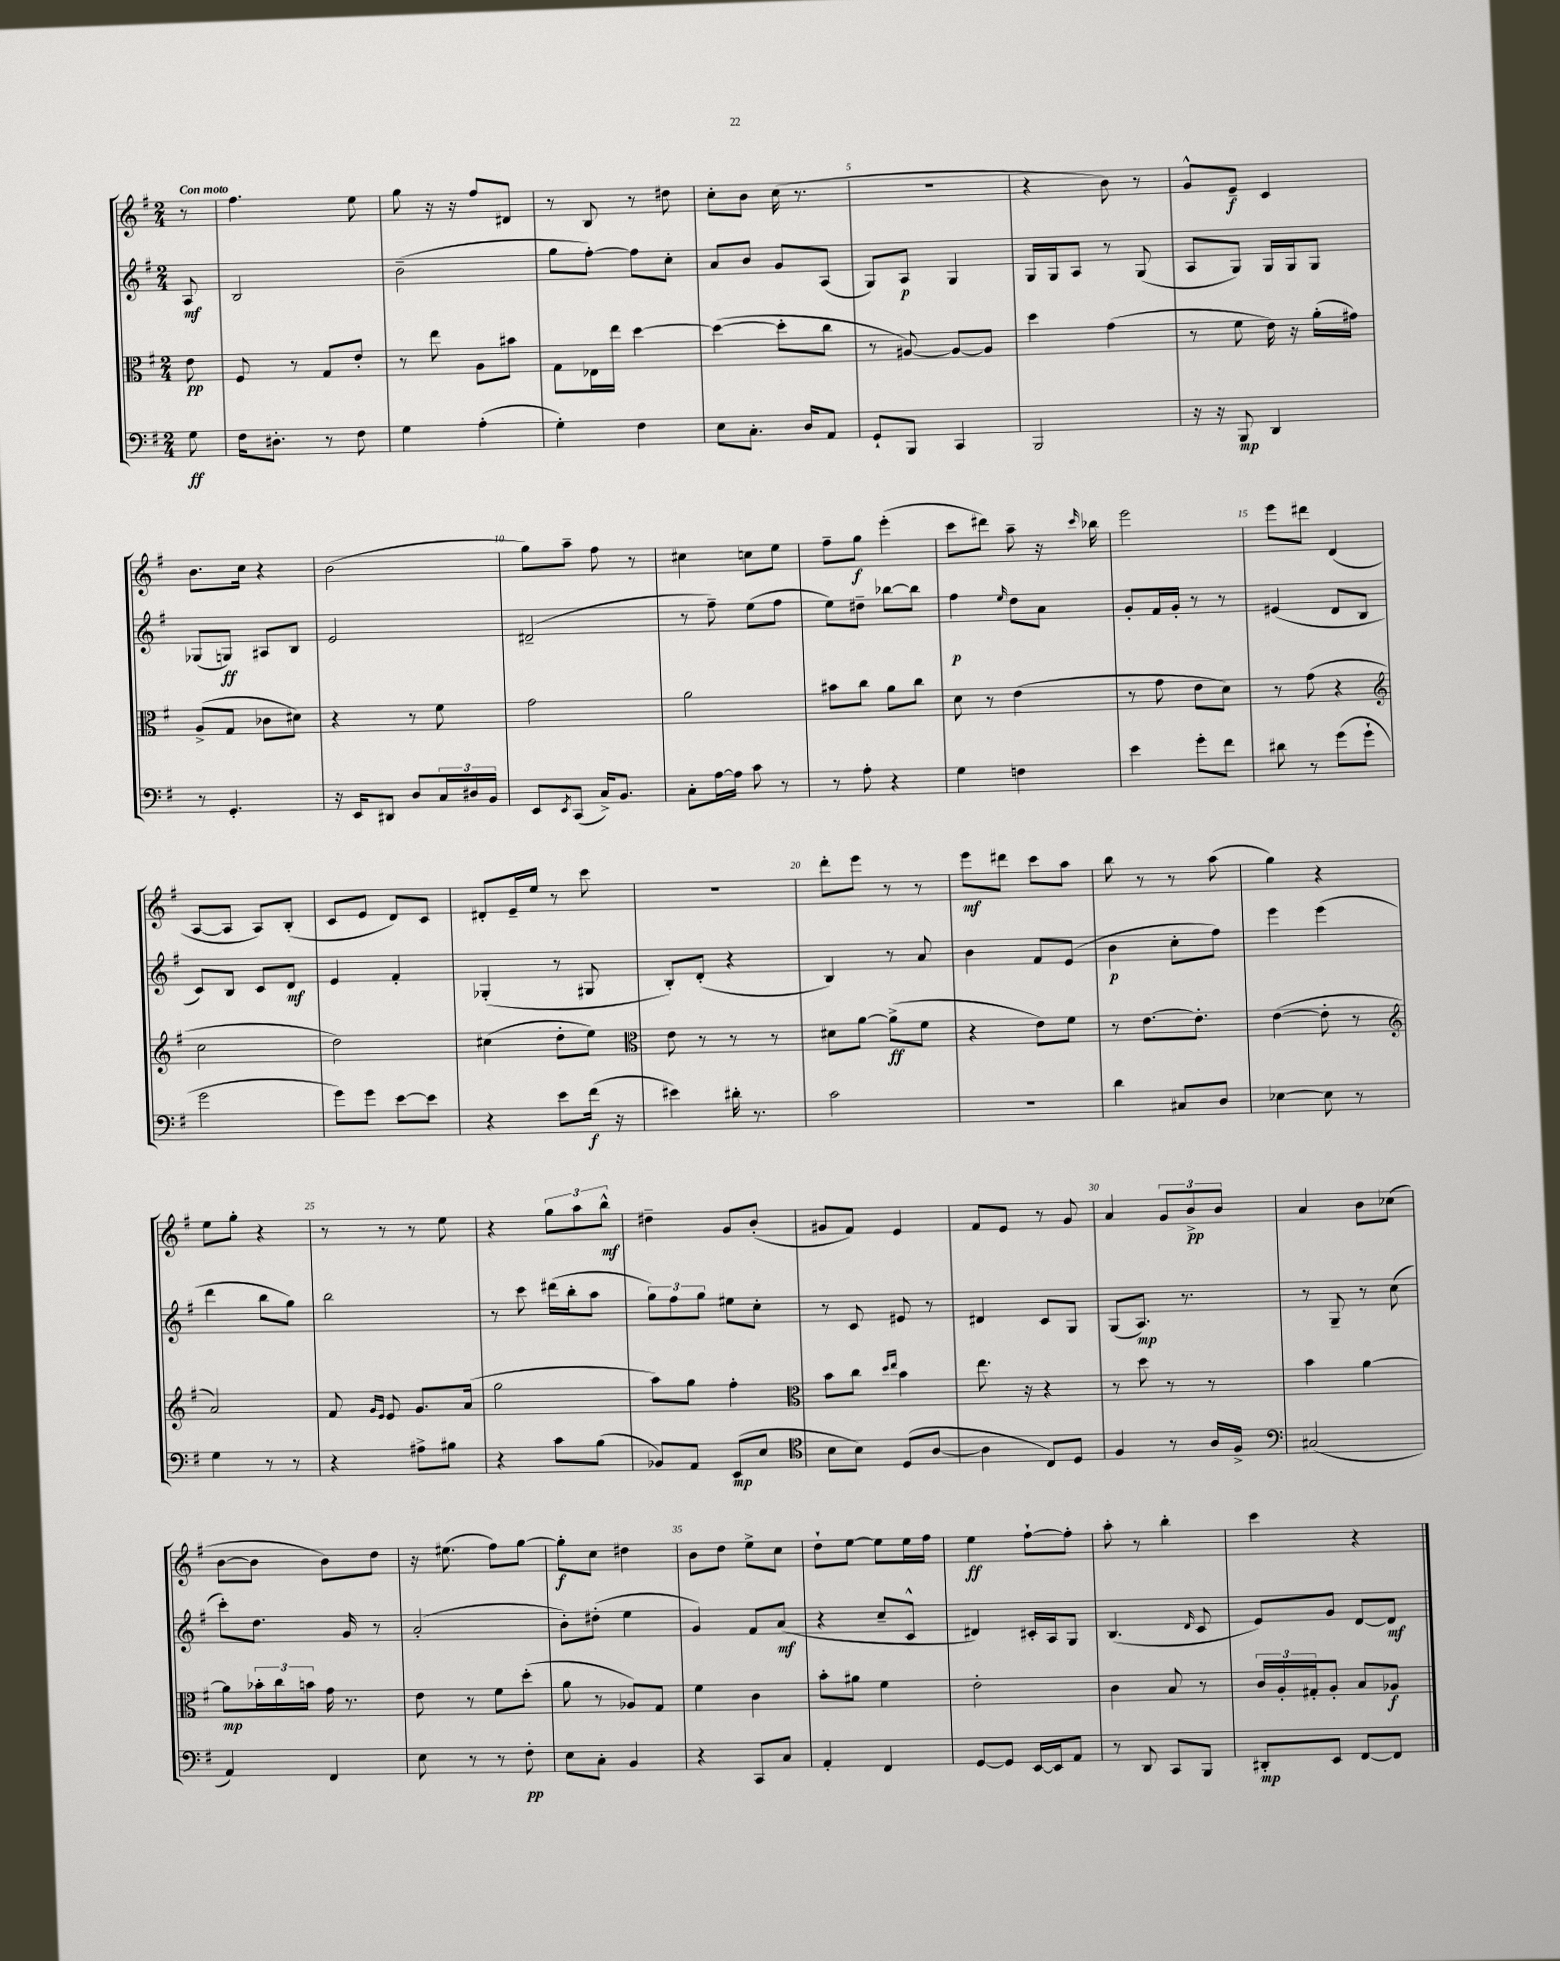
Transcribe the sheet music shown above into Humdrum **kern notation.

**kern	**dynam	**kern	**dynam	**kern	**dynam	**kern	**dynam
*part4	*part4	*part3	*part3	*part2	*part2	*part1	*part1
*staff4	*staff4	*staff3	*staff3	*staff2	*staff2	*staff1	*staff1
*clefF4	*	*clefC3	*	*clefG2	*	*clefG2	*
*k[f#]	*	*k[f#]	*	*k[f#]	*	*k[f#]	*
*M2/4	*	*M2/4	*	*M2/4	*	*M2/4	*
=	=	=	=	=	=	=	=
!	!	!	!	!	!	!LO:TX:a:B:t=Con moto	!
8G\	ff	8e\	pp	8A/	mf	8r	.
=1	=1	=1	=1	=1	=1	=1	=1
16F#\KL	.	8F#/	.	2B/	.	4.ff#\	.
8.D#X'\J	.	.	.	.	.	.	.
.	.	8r	.	.	.	.	.
8r	.	8G/L	.	.	.	.	.
8F#\	.	8e'/J	.	.	.	8ee\	.
=2	=2	=2	=2	=2	=2	=2	=2
4G\	.	8r	.	(2b~\	.	8gg\	.
.	.	8ee\	.	.	.	16r	.
.	.	.	.	.	.	16r	.
(4A'\	.	8A\L	.	.	.	8ff#/L	.
.	.	8b#X\J	.	.	.	8d#X/J	.
=3	=3	=3	=3	=3	=3	=3	=3
4G'\)	.	8G\L	.	8gg\L	.	8r	.
.	.	16E-X\L	.	[8ff#'\J)	.	8B/	.
.	.	16ee\JJ	.	.	.	.	.
4F#\	.	[4dd\	.	8ff#\L]	.	8r	.
.	.	.	.	8cc'\J	.	8dd#X\	.
=4	=4	=4	=4	=4	=4	=4	=4
8E\L	.	(4dd\_	.	8a/L	.	8cc'\L	.
8.C'\J	.	.	.	8b/J	.	8b\J	.
.	.	8dd'\L]	.	8g/L	.	(16cc\	.
16D/KL	.	.	.	.	.	8.r	.
8AA/J	.	8cc\J	.	(8A/J	.	.	.
=5	=5	=5	=5	=5	=5	=5	=5
8GG`/L	.	8r	.	8G/L)	.	2r	.
8BBB/J	.	[8A#X/)	.	8A/J	p	.	.
4CC/	.	8A#/L_	.	4G/	.	.	.
.	.	8A#/J]	.	.	.	.	.
=6	=6	=6	=6	=6	=6	=6	=6
2BBB/	.	4dd\	.	16G/LL	.	4r	.
.	.	.	.	16G/J	.	.	.
.	.	.	.	8A/J	.	.	.
.	.	(4g\	.	8r	.	8b\)	.
.	.	.	.	(8G/	.	8r	.
=7	=7	=7	=7	=7	=7	=7	=7
16r	.	8r	.	8A/L	.	8g^^/L	.
16r	.	.	.	.	.	.	.
8BBB/	mp	8f#\	.	8G/J)	.	8e~/J	f
4DD/	.	16e\)	.	16G/LL	.	4c/	.
.	.	16r	.	16G/J	.	.	.
.	.	(16a'\LL	.	8G/J	.	.	.
.	.	16g#X\JJ)	.	.	.	.	.
!!LO:LB:g=z
=8	=8	=8	=8	=8	=8	=8	=8
8r	.	(8A^/L	.	(8G-X/L	.	8.b\L	.
4.GG'/	.	8G/J	.	8Gn/J)	ff	.	.
.	.	.	.	.	.	16cc\Jk	.
.	.	8c-X\L	.	8A#X/L	.	4r	.
.	.	8d#X\J)	.	8B/J	.	.	.
=9	=9	=9	=9	=9	=9	=9	=9
16r	.	4r	.	2e/	.	(2b\	.
16EE/KL	.	.	.	.	.	.	.
8DD#X/J	.	.	.	.	.	.	.
8D/L	.	8r	.	.	.	.	.
24C/L	.	8f#\	.	.	.	.	.
24D#X/	.	.	.	.	.	.	.
24BB/JJ	.	.	.	.	.	.	.
=10	=10	=10	=10	=10	=10	=10	=10
8EE/L	.	2g\	.	(2d#X~/	.	8gg\L)	.
8qEE/	.	.	.	.	.	.	.
(8CC/J	.	.	.	.	.	8aa~\J	.
16C^/KL)	.	.	.	.	.	8ff#\	.
8.BB/J	.	.	.	.	.	.	.
.	.	.	.	.	.	8r	.
=11	=11	=11	=11	=11	=11	=11	=11
8C'\L	.	2a\	.	8r	.	4cc#X\	.
[16A\L	.	.	.	8ff#~\)	.	.	.
16A\JJ]	.	.	.	.	.	.	.
8c\	.	.	.	(8ee\L	.	8ccn\L	.
8r	.	.	.	8ff#\J	.	8ee\J	.
=12	=12	=12	=12	=12	=12	=12	=12
8r	.	8b#X\L	.	8ee\L)	.	8ff#~\L	.
8A'\	.	8cc\J	.	8dd#X~\J	.	8gg\J	f
4r	.	8a\L	.	[8bb-X\L	.	(4eee'\	.
.	.	8cc\J	.	8bb-\J]	.	.	.
=13	=13	=13	=13	=13	=13	=13	=13
4G\	.	8d\	.	4ff#\	p	8ccc\L	.
.	.	8r	.	.	.	8ddd#X\J)	.
.	.	.	.	16qqee/	.	.	.
4Fn\	.	(4e\	.	8dd\L	.	8aa~\	.
.	.	.	.	8a\J	.	16r	.
.	.	.	.	.	.	16qqccc/	.
.	.	.	.	.	.	16bb-X\	.
=14	=14	=14	=14	=14	=14	=14	=14
4e\	.	8r	.	8g'/L	.	2eee\	.
.	.	8g\	.	16f#/L	.	.	.
.	.	.	.	16g'/JJ	.	.	.
8g'\L	.	8e\L	.	8r	.	.	.
8f#\J	.	8d\J)	.	8r	.	.	.
=15	=15	=15	=15	=15	=15	=15	=15
8d#X\	.	8r	.	(4e#X/	.	8eee\L	.
8r	.	(8g\	.	.	.	8ddd#X\J	.
(8g\L	.	4r	.	8d/L	.	(4d/	.
8g`\J	.	.	.	8B/J	.	.	.
!!LO:LB:g=z
=16	=16	=16	=16	=16	=16	=16	=16
*	*	*clefG2	*	*	*	*	*
2g\	.	2cc\	.	8c/L)	.	[8A/L	.
.	.	.	.	8B/J	.	8A/J]	.
.	.	.	.	8c/L	.	8A/L)	.
.	.	.	.	8d/J	mf	(8B'/J	.
=17	=17	=17	=17	=17	=17	=17	=17
8g\L)	.	2dd\)	.	4e/	.	8c/L	.
8g\J	.	.	.	.	.	8e/J	.
[8e\L	.	.	.	4f#'/	.	8d/L)	.
8e\J]	.	.	.	.	.	8c/J	.
=18	=18	=18	=18	=18	=18	=18	=18
4r	.	(4cc#X\	.	(4G-X'/	.	8d#X'/L	.
.	.	.	.	.	.	16e~/L	.
.	.	.	.	.	.	16ee/JJ	.
8e\L	.	8dd'\L	.	8r	.	8r	.
(16f#\Jk	f	8ee\J)	.	8G#X/	.	8ccc\	.
16r	.	.	.	.	.	.	.
=19	=19	=19	=19	=19	=19	=19	=19
*	*	*clefC3	*	*	*	*	*
4e#X\)	.	8e\	.	8B'/L)	.	2r	.
.	.	8r	.	(8d'/J	.	.	.
16d#X'\	.	8r	.	4r	.	.	.
8.r	.	.	.	.	.	.	.
.	.	8r	.	.	.	.	.
=20	=20	=20	=20	=20	=20	=20	=20
2c\	.	8d#X\L	.	4B/)	.	8ddd'\L	.
.	.	[8a\J	.	.	.	8eee\J	.
.	.	(8a^\L]	ff	8r	.	8r	.
.	.	8f#\J	.	8a/	.	8r	.
=21	=21	=21	=21	=21	=21	=21	=21
2r	.	4r	.	4b\	.	8eee\L	mf
.	.	.	.	.	.	8ddd#X\J	.
.	.	8e\L)	.	8f#/L	.	8ccc\L	.
.	.	8f#\J	.	(8e/J	.	8aa\J	.
=22	=22	=22	=22	=22	=22	=22	=22
4d\	.	8r	.	4b\	p	8bb\	.
.	.	[8.e\L	.	.	.	8r	.
8C#X/L	.	.	.	8cc'\L	.	8r	.
.	.	8.e'\J]	.	.	.	.	.
8D/J	.	.	.	8ff#\J)	.	(8aa\	.
=23	=23	=23	=23	=23	=23	=23	=23
[4E-X\	.	([4e\	.	4eee\	.	4gg\)	.
8E-\]	.	8e'\]	.	(4eee\	.	4r	.
8r	.	8r	.	.	.	.	.
!!LO:LB:g=z
=24	=24	=24	=24	=24	=24	=24	=24
*	*	*clefG2	*	*	*	*	*
4G\	.	2a/)	.	4ddd\	.	8ee\L	.
.	.	.	.	.	.	8gg'\J	.
8r	.	.	.	8bb\L	.	4r	.
8r	.	.	.	8gg\J)	.	.	.
=25	=25	=25	=25	=25	=25	=25	=25
4r	.	8f#/	.	2bb\	.	8r	.
.	.	16qqg/LL	.	.	.	.	.
.	.	16qqe/JJ	.	.	.	.	.
.	.	8e/	.	.	.	8r	.
8A#X^\L	.	8.g/L	.	.	.	8r	.
8B#X\J	.	.	.	.	.	8ee\	.
.	.	(16a/Jk	.	.	.	.	.
=26	=26	=26	=26	=26	=26	=26	=26
4r	.	2gg\	.	8r	.	4r	.
.	.	.	.	8ccc\	.	.	.
8c\L	.	.	.	(16ddd#X\LL	.	12gg\L	.
.	.	.	.	16bb'\J	.	.	.
.	.	.	.	.	.	12aa\	.
(8B\J	.	.	.	8aa\J	.	.	.
.	.	.	.	.	.	12bb^^\J	mf
=27	=27	=27	=27	=27	=27	=27	=27
8BB-X/L)	.	8aa\L)	.	12gg\L)	.	4dd#X~\	.
.	.	.	.	12ff#\	.	.	.
8AA/J	.	8gg\J	.	.	.	.	.
.	.	.	.	12gg\J	.	.	.
(8EE/L	mp	4ff#'\	.	8ee#X\L	.	8g/L	.
8E/J	.	.	.	8cc'\J	.	(8b'/J	.
=28	=28	=28	=28	=28	=28	=28	=28
*clefC4	*	*clefC3	*	*	*	*	*
8B\L	.	8b\L	.	8r	.	8g#X/L	.
8B\J)	.	8cc\J	.	8c/	.	8f#/J)	.
.	.	16qqdd/LL	.	.	.	.	.
.	.	16qqee/JJ	.	.	.	.	.
(8D/L	.	4b\	.	8e#X/	.	4e/	.
[8A/J	.	.	.	8r	.	.	.
=29	=29	=29	=29	=29	=29	=29	=29
4A\]	.	8.ee\	.	4d#X/	.	8f#/L	.
.	.	.	.	.	.	8e/J	.
.	.	16r	.	.	.	.	.
8C/L)	.	4r	.	8c/L	.	8r	.
8D/J	.	.	.	8G/J	.	8g/	.
=30	=30	=30	=30	=30	=30	=30	=30
4F#/	.	8r	.	(8G/L	.	4a/	.
.	.	8dd\	.	8.A/J)	mp	.	.
8r	.	8r	.	.	.	12g/L	.
.	.	.	.	8.r	.	.	.
.	.	.	.	.	.	12b^/	pp
16A/LL	.	8r	.	.	.	.	.
.	.	.	.	.	.	12b/J	.
16F#^/JJ	.	.	.	.	.	.	.
=31	=31	=31	=31	=31	=31	=31	=31
*clefF4	*	*	*	*	*	*	*
(2C#X/	.	4b\	.	8r	.	4a/	.
.	.	.	.	8G~/	.	.	.
.	.	[4a\	.	8r	.	8b\L	.
.	.	.	.	(8cc\	.	(8cc-X\J	.
!!LO:LB:g=z
=32	=32	=32	=32	=32	=32	=32	=32
4AA/)	.	8a\L]	mp	8ccc'\L)	.	[8b\L	.
.	.	24b-X'\L	.	8.dd\J	.	8b\J]	.
.	.	24cc\	.	.	.	.	.
.	.	24bn\JJ	.	.	.	.	.
4FF#/	.	16g\	.	.	.	8b\L)	.
.	.	8.r	.	16g/	.	.	.
.	.	.	.	8r	.	8dd\J	.
=33	=33	=33	=33	=33	=33	=33	=33
8E\	.	8e\	.	(2a'/	.	16r	.
.	.	.	.	.	.	(8.ee#X\	.
8r	.	8r	.	.	.	.	.
8r	.	8f#\L	.	.	.	8ff#\L)	.
8F#'\	pp	(8dd'\J	.	.	.	[8gg\J	.
=34	=34	=34	=34	=34	=34	=34	=34
8E\L	.	8a\	.	8b'\L)	.	8gg'\L]	f
8C'\J	.	8r	.	(8dd#X'\J	.	8cc\J	.
4BB/	.	8A-X/L)	.	4ee\	.	4dd#X\	.
.	.	8G/J	.	.	.	.	.
=35	=35	=35	=35	=35	=35	=35	=35
4r	.	4f#\	.	4g/)	.	8b\L	.
.	.	.	.	.	.	8dd\J	.
8CC/L	.	4c\	.	8f#/L	.	8ee^\L	.
8C/J	.	.	.	(8a/J	mf	8cc\J	.
=36	=36	=36	=36	=36	=36	=36	=36
4AA'/	.	8b'\L	.	4r	.	8dd`\L	.
.	.	8a#X\J	.	.	.	[8ee\J	.
4FF#/	.	4f#\	.	8cc~/L	.	8ee\L]	.
.	.	.	.	8c^^/J	.	16ee\L	.
.	.	.	.	.	.	16ff#\JJ	.
=37	=37	=37	=37	=37	=37	=37	=37
[8GG/L	.	2e'\	.	4d#X/)	.	4ee\	ff
8GG/J]	.	.	.	.	.	.	.
[16EE/LL	.	.	.	16c#X'/LL	.	[8ff#`\L	.
16EE/J]	.	.	.	16A/J	.	.	.
8AA/J	.	.	.	8G/J	.	8ff#'\J]	.
=38	=38	=38	=38	=38	=38	=38	=38
8r	.	4c\	.	(4.B/	.	8aa'\	.
8DD/	.	.	.	.	.	8r	.
8CC/L	.	8B/	.	.	.	4bb'\	.
.	.	.	.	16qqd/	.	.	.
8BBB/J	.	8r	.	8c/	.	.	.
=39	=39	=39	=39	=39	=39	=39	=39
8DD#X'/L	mp	24c/LL	.	8e/L)	.	4ccc\	.
.	.	24A'/	.	.	.	.	.
.	.	24G#X'/J	.	.	.	.	.
8EE/J	.	8A'/J	.	8g/J	.	.	.
[8FF#/L	.	8B/L	.	[8d/L	.	4r	.
8FF#/J]	.	8A-X/J	f	8d/J]	mf	.	.
==	==	==	==	==	==	==	==
*-	*-	*-	*-	*-	*-	*-	*-
